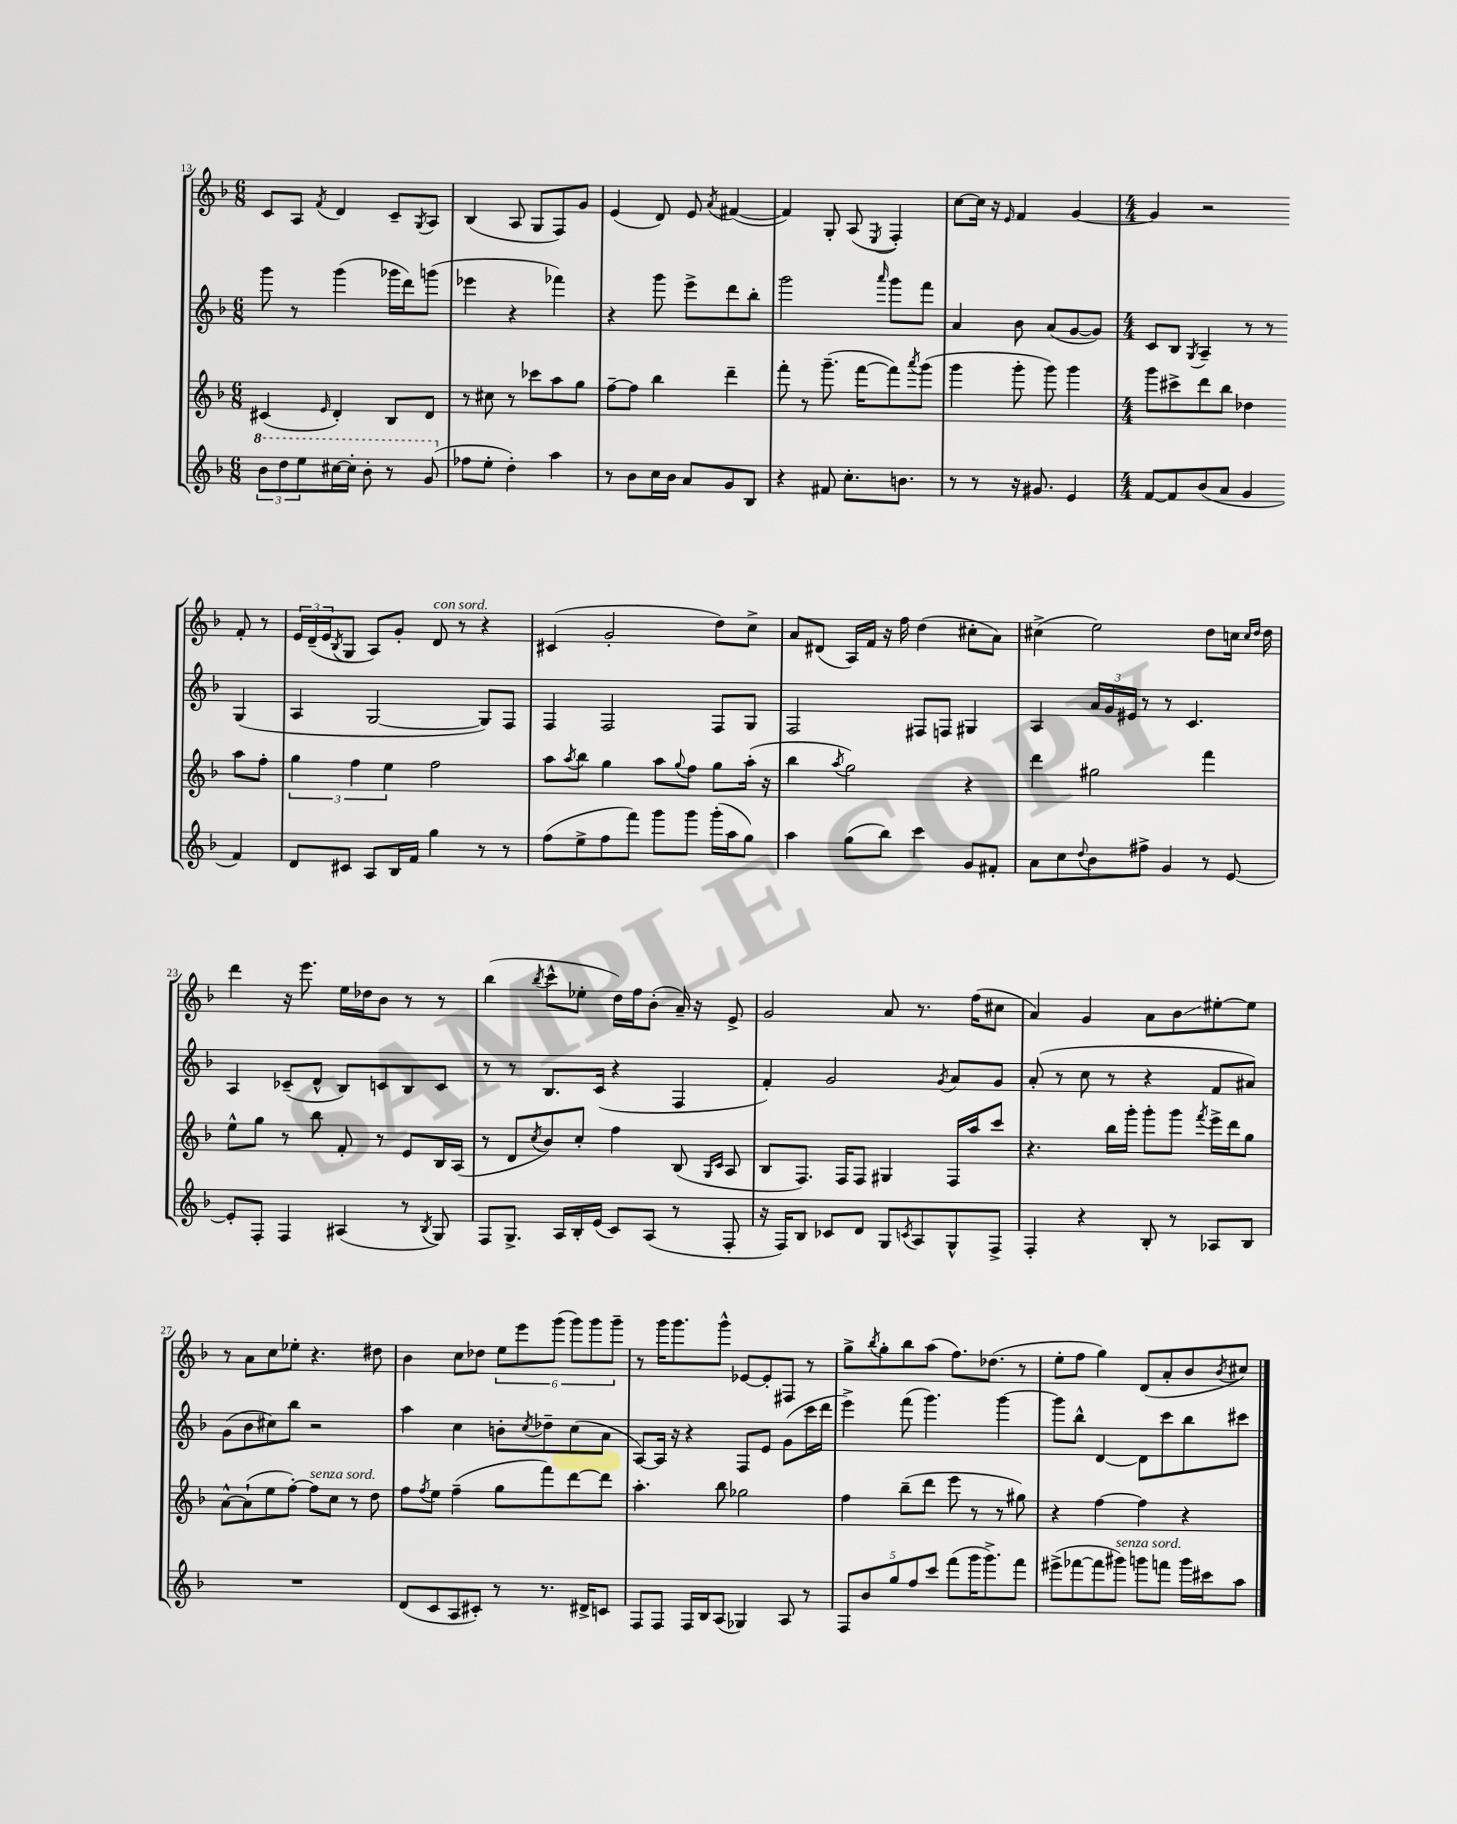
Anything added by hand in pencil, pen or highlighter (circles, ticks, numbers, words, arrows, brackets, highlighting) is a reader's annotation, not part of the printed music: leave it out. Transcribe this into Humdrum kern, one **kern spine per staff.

**kern	**kern	**kern	**kern
*staff4	*staff3	*staff2	*staff1
*clefG2	*clefG2	*clefG2	*clefG2
*k[b-]	*k[b-]	*k[b-]	*k[b-]
*M6/8	*M6/8	*M6/8	*M6/8
12bb-	(4c#	8ggg	8c
12ddd	.	.	.
.	.	8r	8A
12eee	.	.	.
.	16qqe	.	8qf
[16ccc#	4d')	(4ggg	4d
16ccc#']	.	.	.
8bb-'	.	.	.
8r	8B-	16ggg-	8c~
.	.	16ddd)	.
.	.	.	8qG
(8gg	8d	(8ggg	8A
=	=	=	=
8ff-	8r	4eee-	(4B-
8ee'	8cc#	.	.
4dd')	8r	4r	8A
.	8ccc-	.	8G
4aa	8aa	4fff-)	8F)
.	8gg	.	8g
=	=	=	=
8r	[8ff~	4r	(4e
8b-	8ff]	.	.
16cc	4bb-	8ggg	8d)
16b-	.	.	.
8a	.	8eee^	8e
.	.	.	8qa
8g	4ddd~	8ddd	([4f#
8B-	.	8bb-'	.
=	=	=	=
4r	8fff'	2ggg	4f#])
.	8r	.	.
8f#	(8.ggg~	.	8G'
8.cc'	.	.	(8A
.	[16fff	.	.
.	.	16qqaaa	8qE
.	8fff])	8ggg	4F')
8.b	.	.	.
.	8qaaa	.	.
.	(8ggg	8fff	.
=	=	=	=
8r	4ggg	4a	[8cc
8r	.	.	16cc]
.	.	.	16r
.	.	.	16qqe
16r	8ggg'	8b-	4f
8.g#	.	.	.
.	8ggg)	(8a	.
4e	4ggg	[8g	[4g
.	.	8g])	.
=	=	=	=
*M4/4	*M4/4	*M4/4	*M4/4
[8f	8ggg	8c	4g]
8f]	8ccc#^	8B-	.
.	.	8qG	.
(8b-	8ddd	4A~	2r
8a	8bb-	.	.
4g	4dd-	8r	.
.	.	8r	.
4f)	8aa	(4G	8f'
.	8ff'	.	8r
=	=	=	=
8d	6gg	4A	24e
.	.	.	(24d~
.	.	.	24e
.	.	.	8qB-
8c#	.	.	8G
.	6ff	.	.
8A	.	[2G	8A)
.	6ee	.	.
16B-	.	.	8g'
16f	.	.	.
4gg	2ff	.	8d
.	.	.	8r
8r	.	8G])	4r
8r	.	8F	.
=	=	=	=
(8ff	8aa	4F	(4c#
.	8qaa	.	.
8ee^	8bb-	.	.
8ff	4gg	2F	2g'
8fff)	.	.	.
8ggg	8aa	.	.
.	8qqgg	.	.
8ggg	8ff	.	.
(16ggg'	8gg	8F	8dd)
16aa	.	.	.
8gg)	(16aa'	8G	8cc^
.	16r	.	.
=	=	=	=
4aa	4bb-	2F	8a
.	.	.	(8d#
.	8qaa	.	.
(8gg	2gg)	.	16A)
.	.	.	16f
8bb-)	.	.	16r
.	.	.	16ff
4ccc	.	8F#	(4dd
.	.	8F	.
8g	4r	4G#	8cc#'
8f#'	.	.	8a)
=	=	=	=
8a	4ddd	4A	(4cc#^
8cc	.	.	.
8qqdd	.	.	.
8b-	2gg#	24a	2ee)
.	.	24g	.
.	.	24e#	.
8ff#^	.	8r	.
4g	.	8r	.
.	.	4.c	.
8r	4fff	.	8dd
[8e	.	.	16cc
.	.	.	16qqcc
.	.	.	16qqdd
.	.	.	16dd
=	=	=	=
8e']	8ee^^	4A	4ddd
8F'	8gg	.	.
4F	8r	(8c-~	16r
.	.	.	8.eee
.	8bb-	8d^^	.
(4A#	8f'	8B-)	16ee
.	.	.	16dd-
.	8r	8c	8b-
8r	8e	8B-	8r
8qB-	.	.	.
8G)	16B-	8c	8r
.	(16A	.	.
=	=	=	=
8F	8r	8r	(4bb-
8.G^	8d	8r	.
.	8qcc	.	8qbb-
.	8b-)	8.B-	8ccc^^
16A	.	.	.
16B-'	8cc'	.	8ee-'
(16e	.	(16c	.
8c)	4ff	4r	16dd)
.	.	.	16ff
(8A	.	.	(8b-'
8r	(8B-	4F	16a~)
.	.	.	16r
.	16qqG	.	.
.	16qqc	.	.
8F'	8A	.	8e^
=	=	=	=
16r	8B-	4f')	2g
16F)	.	.	.
8B-	8.F)	.	.
8c-	.	2g	.
.	16F	.	.
8d	8F	.	.
8G	4G#	.	8a
8qc	.	.	.
8A	.	.	8.r
.	.	8qg	.
8G^^	16F	8a	.
.	16aa	.	(16ff
8F^	8ccc	8g	8cc#
=	=	=	=
4F'	4.r	(8a'	4a)
.	.	8r	.
4r	.	8cc	4g
.	16bb-	8r	.
.	16ggg'	.	.
8B-'	8ggg'	4r	8a
8r	8ggg	.	8b-
.	8qfff	.	.
8A-	16eee^	8f	[8ee#'
.	16ddd	.	.
8B-	8gg	8a#)	8ee#]
=	=	=	=
1r	[8a^^	(8g	8r
.	(8a`]	8b-	8a
.	8ee	8cc#)	8cc
.	[8ff')	8bb-	8ee-'
.	8ff]	2r	4.r
.	8cc	.	.
.	8r	.	.
.	8dd	.	8dd#
=	=	=	=
(8d	8ff	4aa	4b-
.	8qff	.	.
8c	8ee	.	.
8A	(4ff~	4cc	8cc
8c#')	.	.	8dd-
8r	8gg	8b'	12ee
.	.	.	12eee
.	.	8qcc	.
8.r	8fff)	8dd-~	.
.	.	.	(12ggg
.	[8ddd	(8cc	12ggg)
16d#^	.	.	.
.	.	.	12ggg
8c	8ddd]	8a	.
.	.	.	12ggg~
=	=	=	=
8F	4.aa'	[8A)	8r
8F	.	16A]	16ggg
.	.	16r	8.ggg
16F	.	4r	.
16B-	.	.	.
(8A	8bb-	.	8ggg^^
4G-)	2gg-	8F	[8e-
.	.	8e	8e-']
8A	.	(8g	8F#
8r	.	16ccc	8r
.	.	16ddd	.
=	=	=	=
10F	4ff	4eee^)	8gg^
10b-	.	.	.
.	.	.	8qbb-
.	.	.	8gg'
10gg	.	.	.
.	(8bb-~	(8fff	8bb-
10ff	.	.	.
.	8ddd	4.ggg)	(8aa
10ccc	.	.	.
(8fff	8eee	.	8.ff)
16ggg	8r	.	.
8.ggg^)	.	.	(8.dd-
.	8r	[4ggg	.
8fff	8gg#)	.	8r
=	=	=	=
(8eee#^	4r	8ggg]	8ee'
[8fff-	.	8bb-^^	8ff
8fff-]	[4ff	[4d	4gg)
8ggg#)	.	.	.
8ggg	4ff]	8d]	(8d
8fff	.	8ccc	8a'
16ggg	4r	8bb-	8b-
16ccc#	.	.	.
.	.	.	8qb-
8aa	.	8ccc#	8cc#)
==	==	==	==
*-	*-	*-	*-
